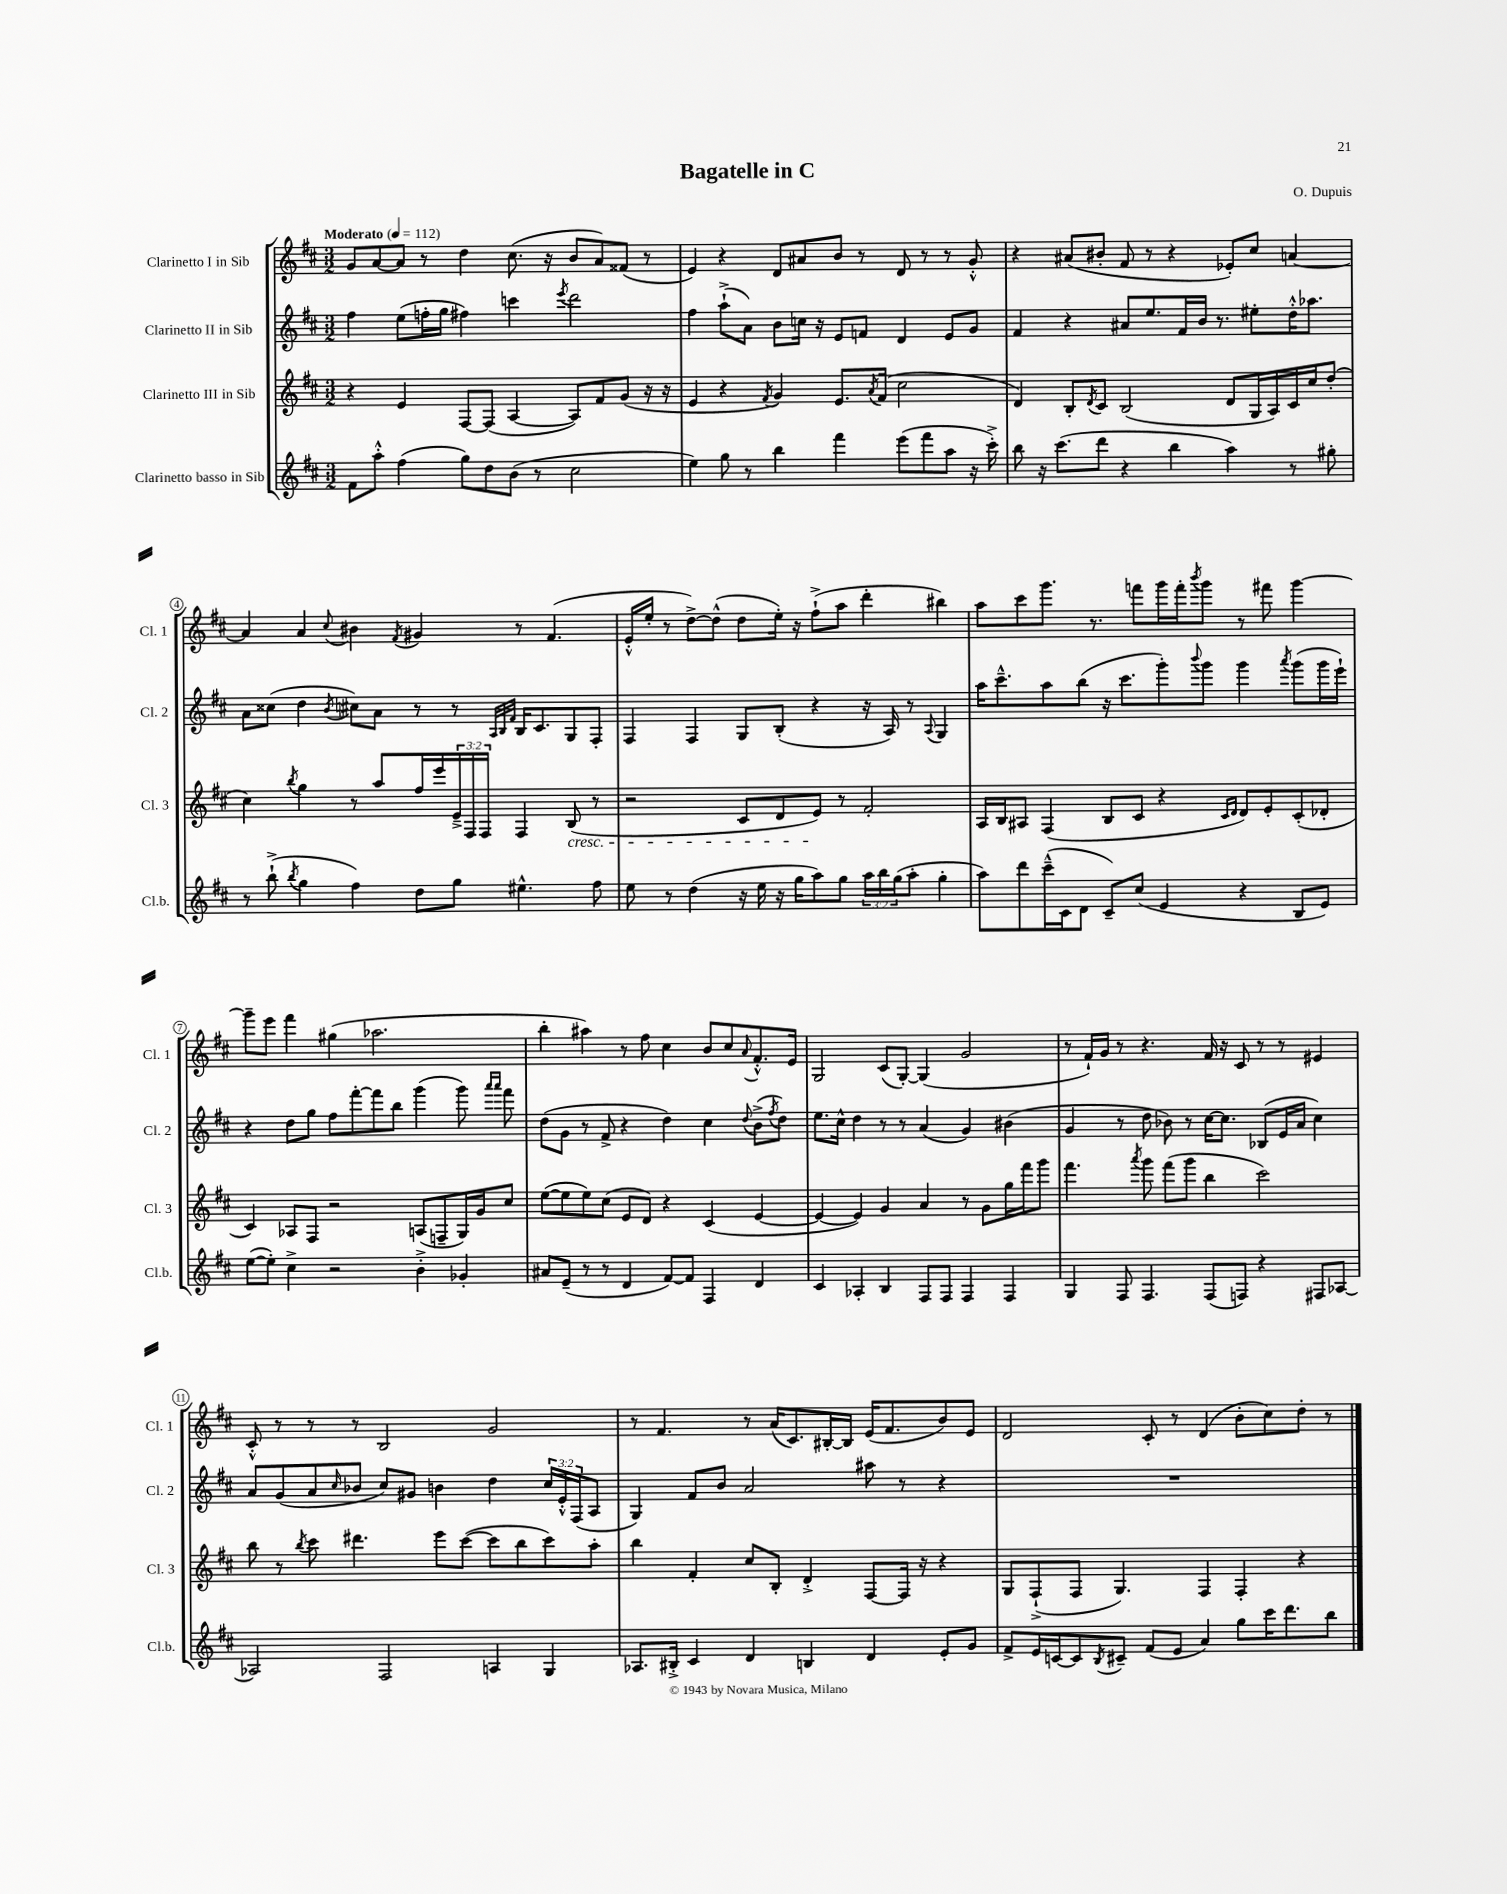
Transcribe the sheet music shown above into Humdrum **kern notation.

**kern	**kern	**kern	**kern
*part4	*part3	*part2	*part1
*staff4	*staff3	*staff2	*staff1
*I"Clarinetto basso in Sib	*I"Clarinetto III in Sib	*I"Clarinetto II in Sib	*I"Clarinetto I in Sib
*I'Cl.b.	*I'Cl. 3	*I'Cl. 2	*I'Cl. 1
*clefG2	*clefG2	*clefG2	*clefG2
*k[f#c#]	*k[f#c#]	*k[f#c#]	*k[f#c#]
*M3/2	*M3/2	*M3/2	*M3/2
*MM112	*MM112	*MM112	*MM112
=1	=1	=1	=1
!	!	!	!LO:TX:a:B:t=Moderato
8f#\L	4r	4ff#\	8g/L
8aa'^^\J	.	.	[8a/
(4ff#\	4e/	(8ee\L	8a/J]
.	.	16ffn'\L	8r
.	.	16gg\JJ	.
8gg\L)	[8F#/L	4ff#X\)	4dd\
8dd\	(8F#/J]	.	.
(8b\J	[4A/	4cccn\	(8.cc#\
8r	.	.	.
.	.	.	16r
.	.	8qeee/	.
2cc#\	8A/L])	2ddd\	8b/L
.	8f#/	.	8a/)
.	(8g/J	.	(8f##X/J
.	16r	.	8r
.	16r	.	.
=2	=2	=2	=2
4ee\)	4e/	4ff#\	4e/)
8gg\	4r	(8aa`^\L	4r
8r	.	8a\J)	.
.	8qf#/	.	.
4bb\	4g/)	8b\L	8d/L
.	.	16ccn\Jk	8a#X/
.	.	16r	.
4fff#\	8.e/L	8e/L	8b/J
.	.	8fn/J	8r
.	8qa/	.	.
.	(16f#/Jk	.	.
(8eee\L	2cc#\	4d/	8d/
8fff#\	.	.	8r
8aa\J	.	8e/L	8r
16r	.	8g/J	8g'^^/
16ccc#'^\)	.	.	.
=3	=3	=3	=3
8bb\	4d/)	4f#/	4r
16r	.	.	.
(8.ccc#\L	.	.	.
.	8B'/L	4r	(8a#X/L
.	8qd/	.	.
8ddd\J	8c#/J	.	8b#X'/J
4r	(2B/	8a#X/L	8f#/
.	.	8.ee/	8r
4bb\	.	.	4r
.	.	16f#/L	.
.	.	16b/JJ	.
.	.	8.r	.
4aa\)	8d/L	.	8e-X'/L)
.	16G/L	8ee#X'\L	8cc#/J
.	16A/)	.	.
8r	16c#/	16dd'^^\K	[4an/
.	16cc#/J	8.aa-X\J	.
8gg#X'\	(8dd'/J	.	.
!!LO:LB:g=z
=4	=4	=4	=4
8r	4cc#\)	8a\L	4a/]
(8bb`^\	.	(8cc##X\J	.
8qbb/	8qbb/	.	.
4gg\	4gg\	4dd\	4a/
.	.	8qb/	8qqcc#/
4ff#\)	8r	8cc#X\L)	4b#X\
.	8aa/L	8a\J	.
.	.	.	8qf#/
8dd\L	16ff#/L	8r	4g#X/
.	16eee/	.	.
8gg\J	24e~^/	8r	.
.	24F#/	.	.
.	24F#/JJ	.	.
.	.	32qqA/LLL	.
.	.	32qqB/	.
.	.	32qqf#/JJJ	.
4.ee#X^^\	4F#/	16B/KL	8r
.	.	8.c#/	.
.	.	.	(4.f#/
!	!LO:TX:b:i:t=cresc.	!	!
.	(8B/	8G/	.
8ff#\	8r	8F#'/J	.
=5	=5	=5	=5
8ee\	2r	4F#/	16e'^^/LL
.	.	.	16ee'/JJ
8r	.	.	8r
(4dd\	.	4F#/	[8dd^\L)
.	.	.	(8dd^^\J]
16r	8c#/L	8G/L	8dd\L
16ee\	.	.	.
16r	8d/	(8B'/J	16ee'\Jk)
16gg\KL	.	.	16r
8aa\)	8e/J)	4r	(8ff#`^\L
8gg\J	8r	.	8aa\J
24aa\LL	2f#'/	16r	4ddd'\
24bb\	.	.	.
.	.	16A/)	.
(24gg\J	.	.	.
8aa'\J	.	8r	.
.	.	8qqA/	.
4gg'\	.	4G/	4bb#X\)
=6	=6	=6	=6
8aa\L)	16A/LL	16aa\KL	8aa\L
.	16B/J	8.ccc#~^^\	.
8ddd\	8A#X/J	.	8ccc#\
(16ccc#~^^\L	(4F#/	8aa\	8.ggg\J
16c#\J	.	.	.
8d\J	.	(8bb\J	.
.	.	.	8.r
8c#~/L)	8B/L	16r	.
.	.	8.ccc#\L	.
(8cc#/J	8c#/J	.	8fffn\L
4e/	4r	8ggg'\)	16ggg\L
.	.	.	16fff'\J
.	.	8qqbbb/	8qbbb/
.	.	8ggg\J	8ggg\J
.	16qqc#/LL	.	.
.	16qqd/JJ	.	.
4r	8d/L)	4ggg\	8r
.	8e'/	.	8fff#X\
.	.	8qaaa/	.
8B/L	(8c#'/	(8ggg\L	[4ggg\
8e/J)	8d-X'/J	16ggg\L	.
.	.	16eee`\JJ)	.
!!LO:LB:g=z
=7	=7	=7	=7
([8ee\L	4c#/)	4r	8ggg~\L]
8ee'\J])	.	.	8eee\J
4cc#^\	8A-X/L	8dd\L	4fff#\
.	8F#/J	8gg\J	.
2r	2r	8ff#\L	(4gg#X\
.	.	[8fff#'\	.
.	.	8fff#\]	2.aa-X\
.	.	8bb\J	.
4b'^\	(8An/L	(4ggg\	.
.	8Fn~/	.	.
4g-X'/	16G/L)	8ggg\)	.
.	16g/J	.	.
.	.	16qqaaa/LL	.
.	.	16qqaaa/JJ	.
.	8cc#/J	8fff#\	.
=8	=8	=8	=8
8a#X/L	([8ee\L	(8dd\L	4bb'\
(8e~/J	8ee\]	8g\J	.
8r	8ee\)	8r	4aa#X\)
8r	(8cc#\J	8f#^/	.
4d/	8e/L	4r	8r
.	8d/J)	.	8ff#\
[8f#/L)	4r	4dd\)	4cc#\
8f#/J]	.	.	.
4F#/	(4c#/	4cc#\	8b/L
.	.	.	8cc#/
.	.	8qqdd/	8qqa/
4d/	[4e/	(8b^\L	8.f#'^^/
.	.	8qff#/	.
.	.	8dd\J)	.
.	.	.	16e/Jk
=9	=9	=9	=9
4c#/	4e/_	8.ee\L	2G/
.	.	16cc#^^\Jk	.
4A-X'/	4e/])	4dd\	.
4B/	4g/	8r	(8c#/L
.	.	8r	[8G'/J)
8F#/L	4a/	(4a/	(4G/]
8F#/J	.	.	.
4F#/	8r	4g/)	2g/
.	8g\L	.	.
4F#/	16gg\L	(4b#X\	.
.	16fff#\J	.	.
.	8ggg\J	.	.
=10	=10	=10	=10
4G/	4.fff#\	4g/	8r
.	.	.	16f#`/LL)
.	.	.	16g/JJ
8F#/	.	8r	8r
.	8qaaa/	.	.
4.F#/	8ggg\	8dd\	4.r
.	(8fff#\L	8b-X\)	.
.	8ggg\J	8r	.
(8F#/L	4bb\	[16cc#\KL	16f#/
.	.	8.cc#\J]	16r
8Fn/J)	.	.	8c#/
4r	2ccc#\)	(8B-X/L	8r
.	.	16e/L	8r
.	.	16a/JJ	.
8F#X/L	.	4cc#\)	4e#X/
[8A-X/J	.	.	.
!!LO:LB:g=z
=11	=11	=11	=11
2A-X/]	8bb\	8a/L	8c#'^^/
.	8r	(8g/	8r
.	8qbb/	.	.
.	8ccc#\	8a/	8r
.	.	16qqcc#/	.
.	4.ddd#X\	8b-X/J	8r
2F#/	.	8cc#/L)	2B/
.	.	8g#X/J	.
.	8eee\L	4bn\	.
.	([8ccc#\J	.	.
4An/	8ccc#\L]	4dd\	2g/
.	8bb\	.	.
4G/	8ccc#\)	24cc#/LL	.
.	.	24e'^^/	.
.	.	(24F#/J	.
.	8aa'\J	8A/J	.
=12	=12	=12	=12
8.A-X/L	4bb\	4G/)	8r
.	.	.	4.f#/
16B#X'^/Jk	.	.	.
4c#/	4f#'/	8f#/L	.
.	.	8b/J	.
4d/	8cc#/L	2a/	8r
.	8B'/J	.	(16a/KL
.	.	.	8.c#/)
4Bn/	4d'^/	.	.
.	.	.	[16B#X'/L
.	.	.	16B#/JJ]
4d/	[8F#/L	8aa#X\	(16e/KL
.	.	.	8.f#/
.	16F#/Jk]	8r	.
.	16r	.	.
8e'/L	4r	4r	8b/)
8g/J	.	.	8e/J
=13	=13	=13	=13
8f#^/L	8G/L	1.r	2d/
16e/L	(8F#`^/	.	.
[16cn/J	.	.	.
8c/]	8F#/J	.	.
8qB/	.	.	.
8c#X~/J	4.G/)	.	.
(8f#/L	.	.	8c#'/
8e/J	.	.	8r
4a/)	4F#/	.	(4d/
8gg\L	4F#'/	.	8b'\L
16ccc#\K	.	.	8cc#\)
8.ddd\	.	.	.
.	4r	.	8dd'\J
8bb\J	.	.	8r
==	==	==	==
*-	*-	*-	*-
